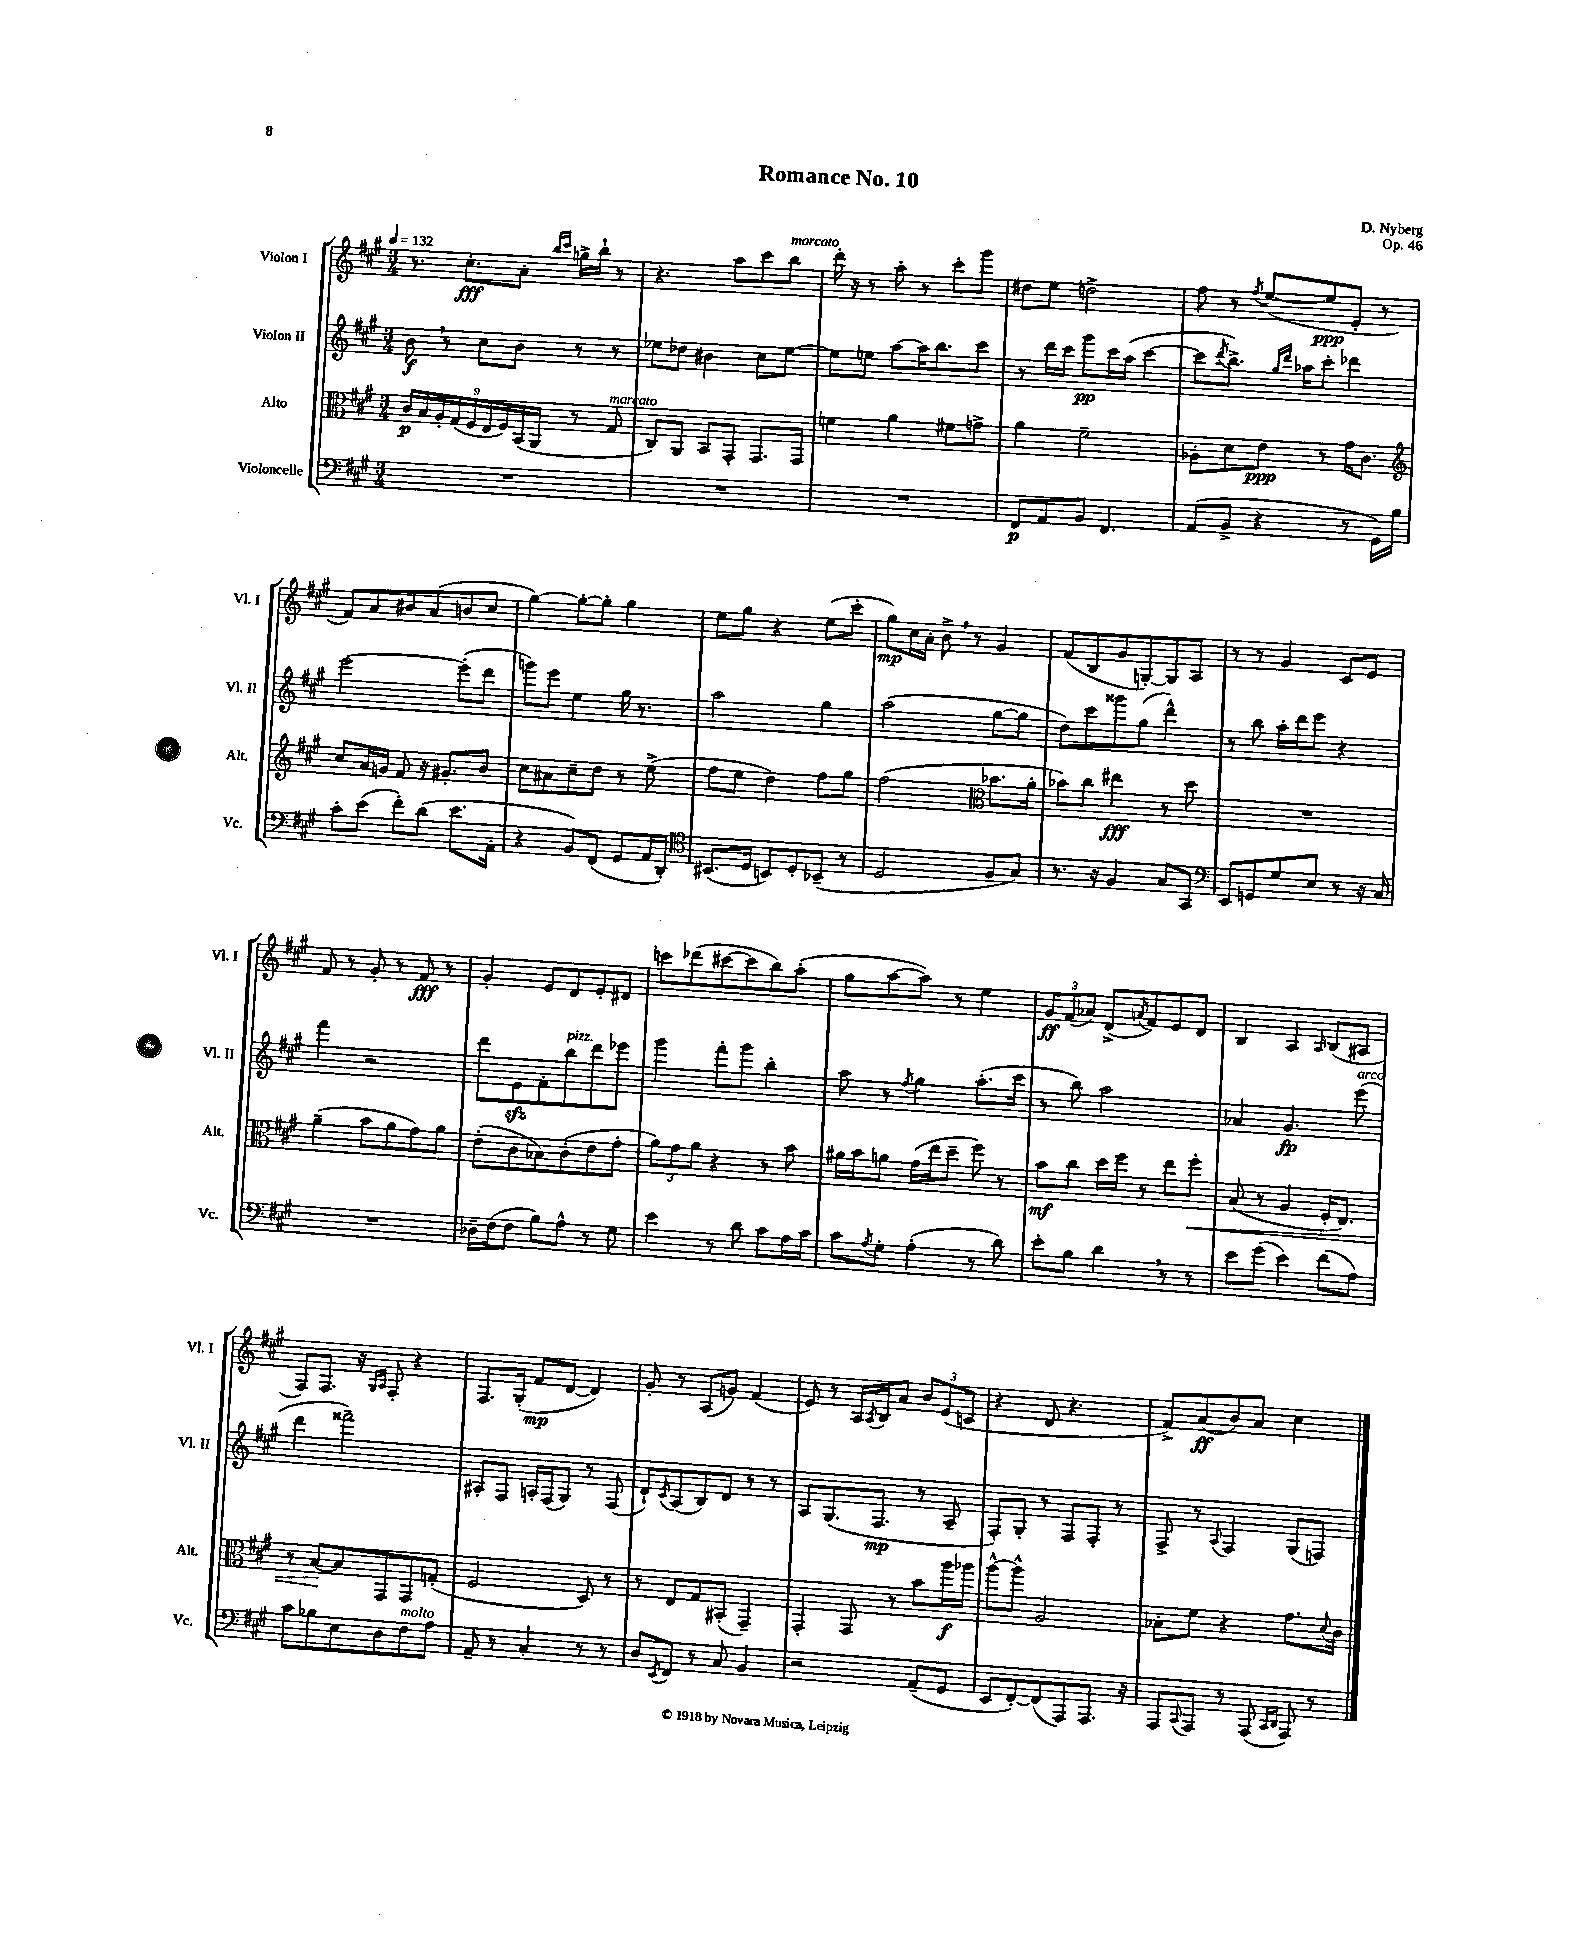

**kern	**kern	**kern	**kern
*staff4	*staff3	*staff2	*staff1
*clefF4	*clefC3	*clefG2	*clefG2
*k[f#c#g#]	*k[f#c#g#]	*k[f#c#g#]	*k[f#c#g#]
*M3/4	*M3/4	*M3/4	*M3/4
*MM132	*MM132	*MM132	*MM132
2.r	18c#/LL	8b\	8.r
.	18B/	.	.
.	18A'/	.	.
.	.	8r	.
.	(18G#/	.	.
.	.	.	8.cc#'\L
.	18F#/	.	.
.	.	8cc#\L	.
.	18E/	.	.
.	18F#/)	.	.
.	.	8b\J	8a'\J
.	(18BB/	.	.
.	18AA/JJ	.	.
.	.	.	16qqbb/LL
.	.	.	16qqccc#/JJ
.	8r	8r	16gg^\LL
.	.	.	16bb`\JJ
.	8G#/	8r	8r
=	=	=	=
2.r	8C#/L)	8ee-\L	4.r
.	8AA/J	8dd-\J	.
.	8BB/L	4b#\	.
.	8GG#'/J	.	8aa\L
.	8.GG#/L	8cc#\L	8ccc#\
.	.	[8ee-\J	8bb\J
.	16GG#/Jk	.	.
=	=	=	=
2.r	4f\	8ee-\]L	16ddd'\
.	.	.	16r
.	.	8ee\J	8r
.	4a\	[8aa\L	8aa'\
.	.	16aa\]K	8r
.	.	8.bb\	.
.	8f#\L	.	8ccc#'\L
.	8g^\J	8ccc#\J	8ggg#\J
=	=	=	=
8FF#/L	4a\	8r	8dd#\L
8AA/	.	16ddd\LL	8ee\J
.	.	16ccc#\JJ	.
8BB/J	2f#~\	8ggg#\L	2dd^\
4.FF#/	.	16ccc#\L	.
.	.	(16aa\JJ	.
.	.	[4ccc#\	.
=	=	=	=
(8AA/L	8A-'\L	8ccc#\]L	8ff#\
.	.	8qddd/	.
8BB^/J	8d\	8.bb^\J)	8r
.	.	.	8qff#/
4r	8e\J	.	([8ee/L
.	.	16qqgg#/LL	.
.	.	16qqddd/JJ	.
.	.	16aa-\LK	.
.	8r	8ccc#'\J	8ee/]
8r	16g#\LK	4ddd-\	8e'/J
.	8.c#\J	.	.
16GG#\LL)	.	.	8r
16B\JJ	.	.	.
=	=	=	=
*	*clefG2	*	*
8c#'\L	8cc#/L	[2eee\	8f#/L)
(8e\J	16a/L	.	8a/
.	16g/JJ	.	.
8f#'\L)	8f#/	.	8b#/
(8d\J	16r	.	(8a/
.	8.g#'/L	.	.
8.e\L	.	(8eee'\]L	8b/
.	8b/J	8ddd\J	8cc#/J
16AA'\Jk	.	.	.
=	=	=	=
4r	8cc#\L	8ggg\L)	[4gg#\)
.	8a#\	8eee\J	.
8BB/L)	8cc#~\	4ee\	8gg#'\_L
(8FF#/J	8dd\J	.	8gg#'\]J
8GG#/L	8r	16gg#\	4gg#\
.	.	8.r	.
16AA/L	(8ee^\	.	.
16DD'/JJ)	.	.	.
=	=	=	=
*clefC4	*	*	*
(8.BB#/L	8ff#\L	2aa\	8ee\L
.	8ee\J	.	8gg#\J
16D/Jk	.	.	.
8BB/L)	4dd\)	.	4r
8D'/	.	.	.
(8BB-~/J	8ff#\L	4gg#\	(8ee\L
8r	8gg#\J	.	8ccc#'\J
=	=	=	=
2D/	(2ff#\	(2aa\	8gg#\L)
.	.	.	16cc#\L
.	.	.	16a'\JJ
.	.	.	8b^\
.	.	.	8r
*	*clefC3	*	*
8F#/L	8.b-\L	[8gg#\L	4g#/
8G#/J)	.	8gg#\]J	.
.	16a'\Jk	.	.
=	=	=	=
8.r	8b-\L)	8dd\L)	(8f#/L
.	8cc#\J	8ccc#\	8B/
16r	.	.	.
4F#/	4ee#\	8ggg##\	8g#/
.	.	(8gg#\J	[8G'/)
8G#/L	8r	4ddd^^\)	8G/]
8GG#/J	8dd\	.	8A/J
=	=	=	=
*clefF4	*	*	*
8EE/L	2.r	8r	8r
8GG/	.	8bb\	8r
8G#/	.	16aa'\LL	4g#/
.	.	16ddd\J	.
8E/J	.	8eee\J	.
8r	.	4r	8c#/L
16r	.	.	8e/J
16C#/	.	.	.
=	=	=	=
2.r	(4a~\	4fff#\	8f#/
.	.	.	8r
.	8b\L	2r	8g#'/
.	8a\	.	8r
.	8g#\)	.	8f#/
.	8a\J	.	8r
=	=	=	=
16D-~\LL	(8e'\L	8ddd\L	4g#'/
(16F#\J	.	.	.
8F#\J	8c#\	8e\	.
8B\L)	8B-\)	8f#'\	8e/L
8A^^\J	(8c#'\	8bb\	8d/
8r	8e\	8ddd\	8e'/
8G#\	8g#'\J	8eee-\J	8d#/J
=	=	=	=
4e\	12a\L)	4ggg#\	8ccc\L
.	12g#\	.	.
.	.	.	(8ddd-\
.	12a\J	.	.
8r	4r	8fff#'\L	[8ccc#\
8d\	.	8ggg#\J	8ccc#\]
8c#\L	8r	4bb'\	8bb\)
16A\L	8b\	.	(8aa'\J
16c#\JJ	.	.	.
=	=	=	=
8c#\L	16a#\LL	8aa\	8gg#\L
.	16b\J	.	.
8qA/	.	.	.
8G#'\J	8a\J	8r	[8aa\
.	.	8qff#/	.
(4A'\	(16g#\LL	4gg#\	8aa\]J)
.	16ee\J	.	.
.	8dd~\J	.	8r
8r	8ff#\)	(8.aa'\L	4ee\
8d\)	8r	.	.
.	.	16ccc#\Jk	.
=	=	=	=
8e'\L	8b\L	8r	12g#/L
.	.	.	(12f#/
8B\J	8cc#\J	8bb\)	.
.	.	.	12a-/J)
4d\	16dd\LL	2aa\	(8d^/L
.	16ff#\JJ	.	.
.	.	.	8qa/
.	8r	.	8f#/)
8r	8ee\L	.	8e/
8r	8ff#'\J	.	8d/J
=	=	=	=
8e\L	(8B/	4a-/	4B/
(8g#\J	8r	.	.
4e\)	4A/	4.g#/	4A/
.	.	.	16qqA/
(8f#\L	16F#'/LK	.	(8B/L
.	8.E/J)	.	.
8A\J)	.	(8eee\	8A#/J
=	=	=	=
8c#\L	8r	4ddd\	8F#/L)
8B-\	[8B/L	.	8.F#/J
8E\	8B/]	2fff##~\)	.
.	.	.	16r
.	.	.	16qqG#/LL
.	.	.	16qqA/JJ
8D\	8GG#/	.	8F#'/
8F#\	8GG#/	.	4r
8A\J	(8G'/J	.	.
=	=	=	=
8AA~/	2F#/	8A#'/L	8.F#/L
8r	.	8F#/J	.
.	.	.	(16G#'/Jk
4C#'/	.	16A'/LL	8f#/L
.	.	(16F#/J	.
.	.	8G#/J)	[8d/J
8r	8D/)	8r	4d/])
8r	8r	(8F#/	.
=	=	=	=
8D/L	8r	8d`/L)	8g#'/
8qEE/	.	8qc#/	.
8FF#/J	8E/L	(8A/	8r
8r	8G#/	8B/)	(8A/L
8C#/	(8BB#'/J	8d/J	8g/J)
4BB/	4GG#~/)	8r	(4f#/
.	.	8r	.
=	=	=	=
2r	4GG#'/	8A/L	8e/)
.	.	(8.G#/	8r
.	8GG#/	.	16A/LL
.	.	.	8qA/
.	.	8.F#/J	16B/J
.	8r	.	8a/J
(8AA~/L	8b\L	8r	12b/L
.	.	.	(12e/
8GG#/J	16aa\L	8A~/	.
.	.	.	12c/J
.	16aa-\JJ	.	.
=	=	=	=
8EE/L	[8aa^^\L	8F#'/L)	4r
[8FF#'/)	8aa^^\]J	8G#'/J	.
(8FF#/]	2A/	8r	8d/
8AAA/)	.	8F#/L	4.r
8.AAA/J	.	8F#'/J	.
.	.	8r	.
16r	.	.	.
=	=	=	=
8AAA/L	8B-'\L	8F#^/	8f#^/L)
8qqCC#/	.	.	.
8AAA/J	8f#\J	8r	(8a/
.	.	8qqA/	.
8r	4r	4F#/	8b/)
(8AAA/	.	.	8a/J
16qqCC#/LL	.	.	.
16qqDD/JJ	.	.	.
8AAA/)	8.g#\L	(8G#/L	4cc#\
8r	.	8F/J)	.
.	8qqd/	.	.
.	16c#\Jk	.	.
==	==	==	==
*-	*-	*-	*-
